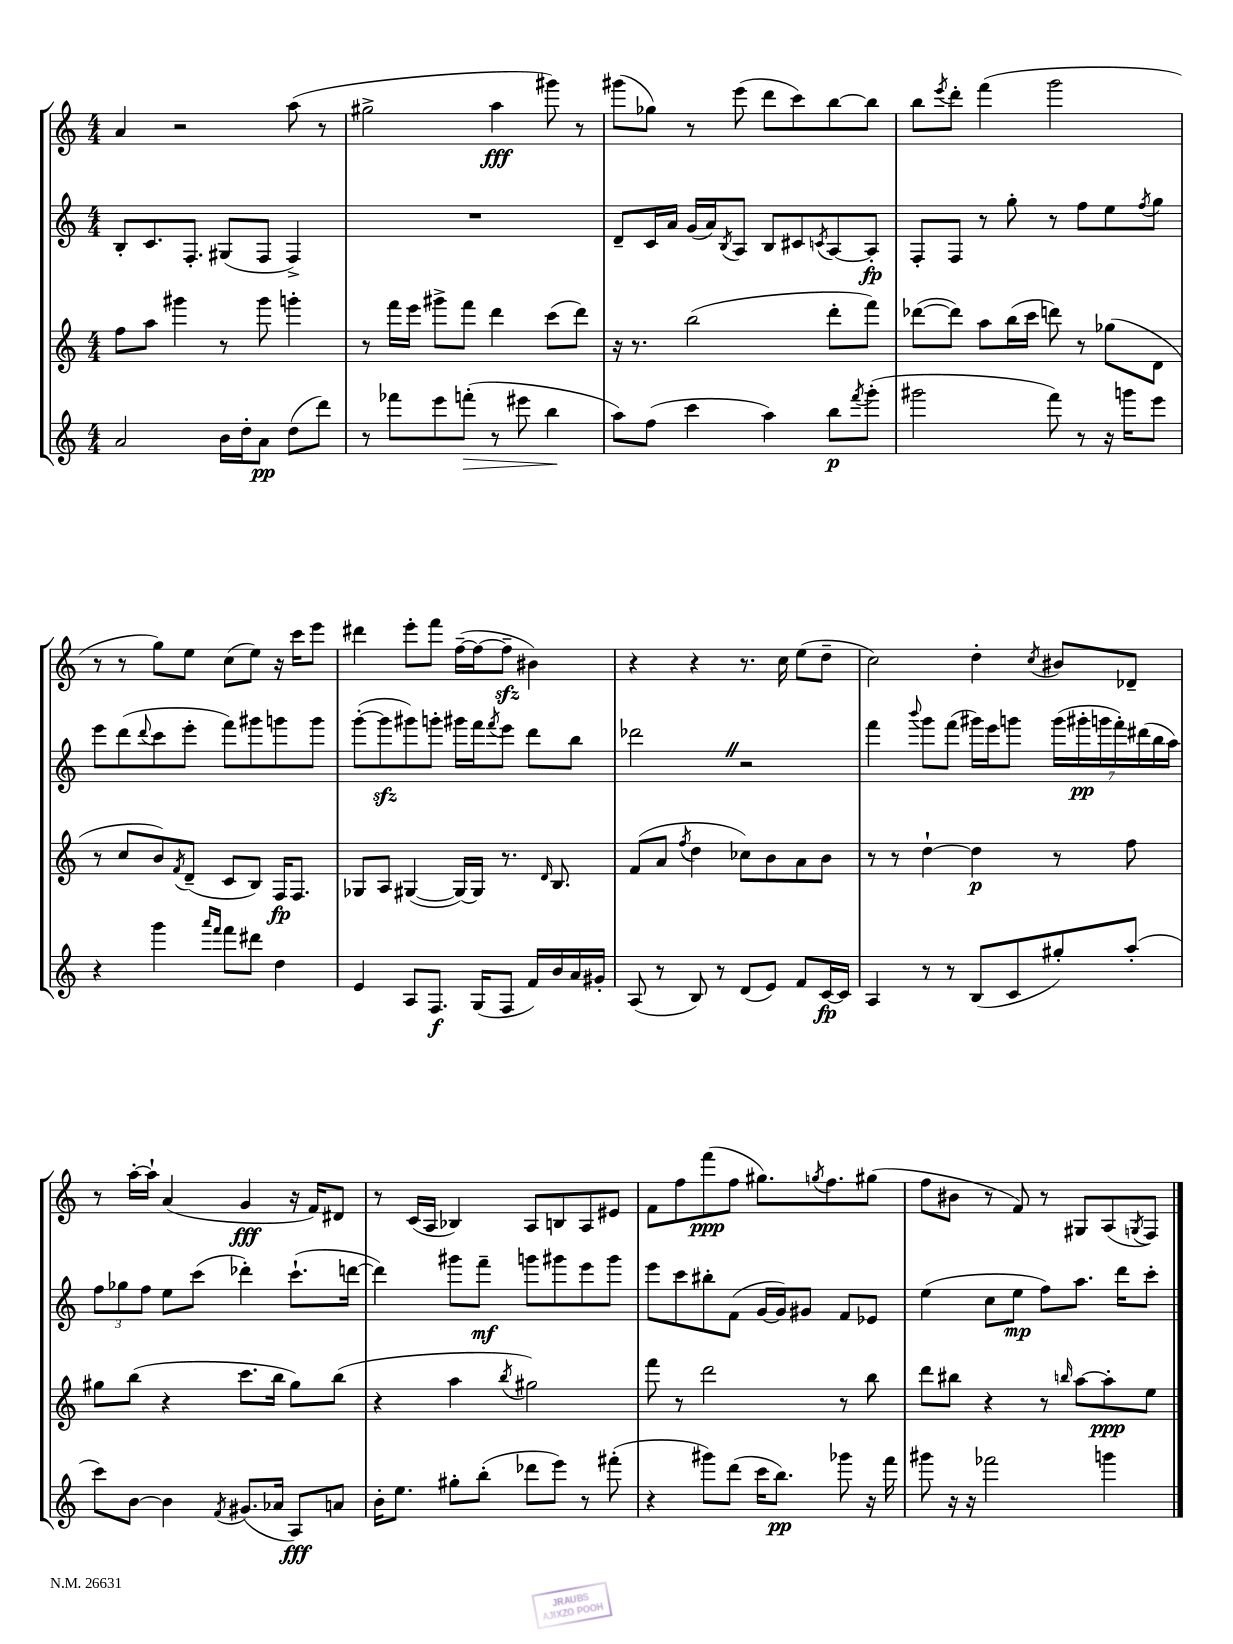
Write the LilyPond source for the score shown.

<<
\new StaffGroup <<
\new Staff = "s0" {
    \clef treble \key c \major \numericTimeSignature \time 4/4
    a'4 r2 a''8( r8 |
    gis''2-> a''4\fff gis'''8) r8 |
    gis'''8( ges''8) r8 e'''8( d'''8 c'''8) b''8~ b''8 |
    b''8 \acciaccatura { e'''8 } d'''8-. f'''4( g'''2 |
    r8 r8 g''8) e''8 c''8( e''8) r16 c'''16 e'''8 |
    dis'''4 e'''8-. f'''8 f''16~--( f''16~ f''8--\sfz bis'4) |
    r4 r4 r8. c''16 e''8( d''8-- |
    c''2) d''4-. \acciaccatura { c''8 } bis'8 des'8-- |
    r8 a''16~-. a''16-! a'4( g'4\fff r16 f'16) dis'8 |
    r8 c'16( a16 bes4) a8 b8 a8 eis'8 |
    f'8 f''8 f'''8\ppp( f''8 gis''8.) \acciaccatura { g''8 } f''8. gis''8( |
    f''8 bis'8 r8 f'8) r8 gis8 a8( \acciaccatura { g8 } f8) \bar "|." |
}
\new Staff = "s1" {
    \clef treble \key c \major \numericTimeSignature \time 4/4
    b8-. c'8. f8.-. gis8( f8 f4->) |
    R1 |
    d'8-- c'16 a'16 g'16( a'16) \acciaccatura { b8 } a8 b8 cis'8 \acciaccatura { c'8 } a8~ a8-.\fp |
    f8-. f8 r8 g''8-. r8 f''8 e''8 \acciaccatura { f''8 } g''8 |
    e'''8 d'''8( \appoggiatura { d'''8 } c'''8 e'''8-. f'''8) gis'''8 g'''8 g'''8 |
    g'''8~-.( g'''8\sfz gis'''8) g'''8-. gis'''16 f'''16 \acciaccatura { f'''8 } e'''8 d'''8 b''8 |
    des'''2 \once \override BreathingSign.text = \markup { \musicglyph "scripts.caesura.straight" } \breathe r2 |
    f'''4 \appoggiatura { b'''8 } g'''8 f'''8( gis'''16) e'''16 g'''8 \tuplet 7/4 { g'''16( gis'''16-.\pp g'''16 f'''16-.) dis'''16( b''16 a''16) } |
    \tuplet 3/2 { f''8 ges''8 f''8 } e''8 c'''8( des'''4-.) c'''8.-!( d'''16~ |
    d'''4) gis'''8 f'''8--\mf g'''8 gis'''8 e'''8 gis'''8 |
    e'''8 c'''8 bis''8-. f'8( g'16~ g'16) gis'8 f'8 ees'8 |
    e''4( c''8 e''8\mp f''8) a''8. d'''16 c'''8-. \bar "|." |
}
\new Staff = "s2" {
    \clef treble \key c \major \numericTimeSignature \time 4/4
    f''8 a''8 gis'''4 r8 gis'''8 g'''4-. |
    r8 f'''16 e'''16 gis'''8-> f'''8 d'''4 c'''8( d'''8) |
    r16 r8. b''2( d'''8-. f'''8) |
    des'''8~( des'''8) a''8 b''16( c'''16 d'''8) r8 ges''8( d'8 |
    r8 c''8 b'8) \acciaccatura { f'8 } d'8--( c'8 b8) f16\fp f8. |
    ges8 a8 gis4~( gis16~) gis16 r8. \grace { d'16 } b8. |
    f'8( a'8 \acciaccatura { f''8 } d''4 ces''8) b'8 a'8 b'8 |
    r8 r8 d''4~-! d''4\p r8 f''8 |
    gis''8 b''8( r4 c'''8. b''16 gis''8) b''8( |
    r4 a''4 \acciaccatura { b''8 } gis''2) |
    f'''8 r8 d'''2 r8 b''8 |
    d'''8 bis''8 r4 r8 \grace { b''16 } a''8~ a''8-.\ppp e''8 \bar "|." |
}
\new Staff = "s3" {
    \clef treble \key c \major \numericTimeSignature \time 4/4
    a'2 b'16 d''16-. a'8\pp d''8( d'''8) |
    r8 fes'''8 e'''8 f'''8-.\>( r8 eis'''8 b''4\! |
    a''8) f''8( c'''4 a''4) b''8\p \acciaccatura { f'''8 } g'''8-.( |
    gis'''2 f'''8) r8 r16 g'''16 e'''8 |
    r4 g'''4 \grace { a'''16 f'''16 } f'''8 dis'''8 d''4 |
    e'4 a8 f8.\f g16( f8 f'16) b'16 a'16 gis'16-. |
    a8( r8 b8) r8 d'8( e'8) f'8 c'16~\fp c'16 |
    a4 r8 r8 b8( c'8 gis''8-.) a''8-.( |
    c'''8) b'8~ b'4 \acciaccatura { f'8 } gis'8.( aes'16 a8\fff) a'8 |
    b'16-. e''8. gis''8-. b''8-.( des'''8 e'''8) r8 fis'''8-.( |
    r4 gis'''8) d'''8( c'''16 b''8.\pp) ges'''8 r16 f'''16 |
    gis'''8 r16 r16 fes'''2 g'''4 \bar "|." |
}
>>
>>
\layout { \context { \Score \remove "Bar_number_engraver" } }
